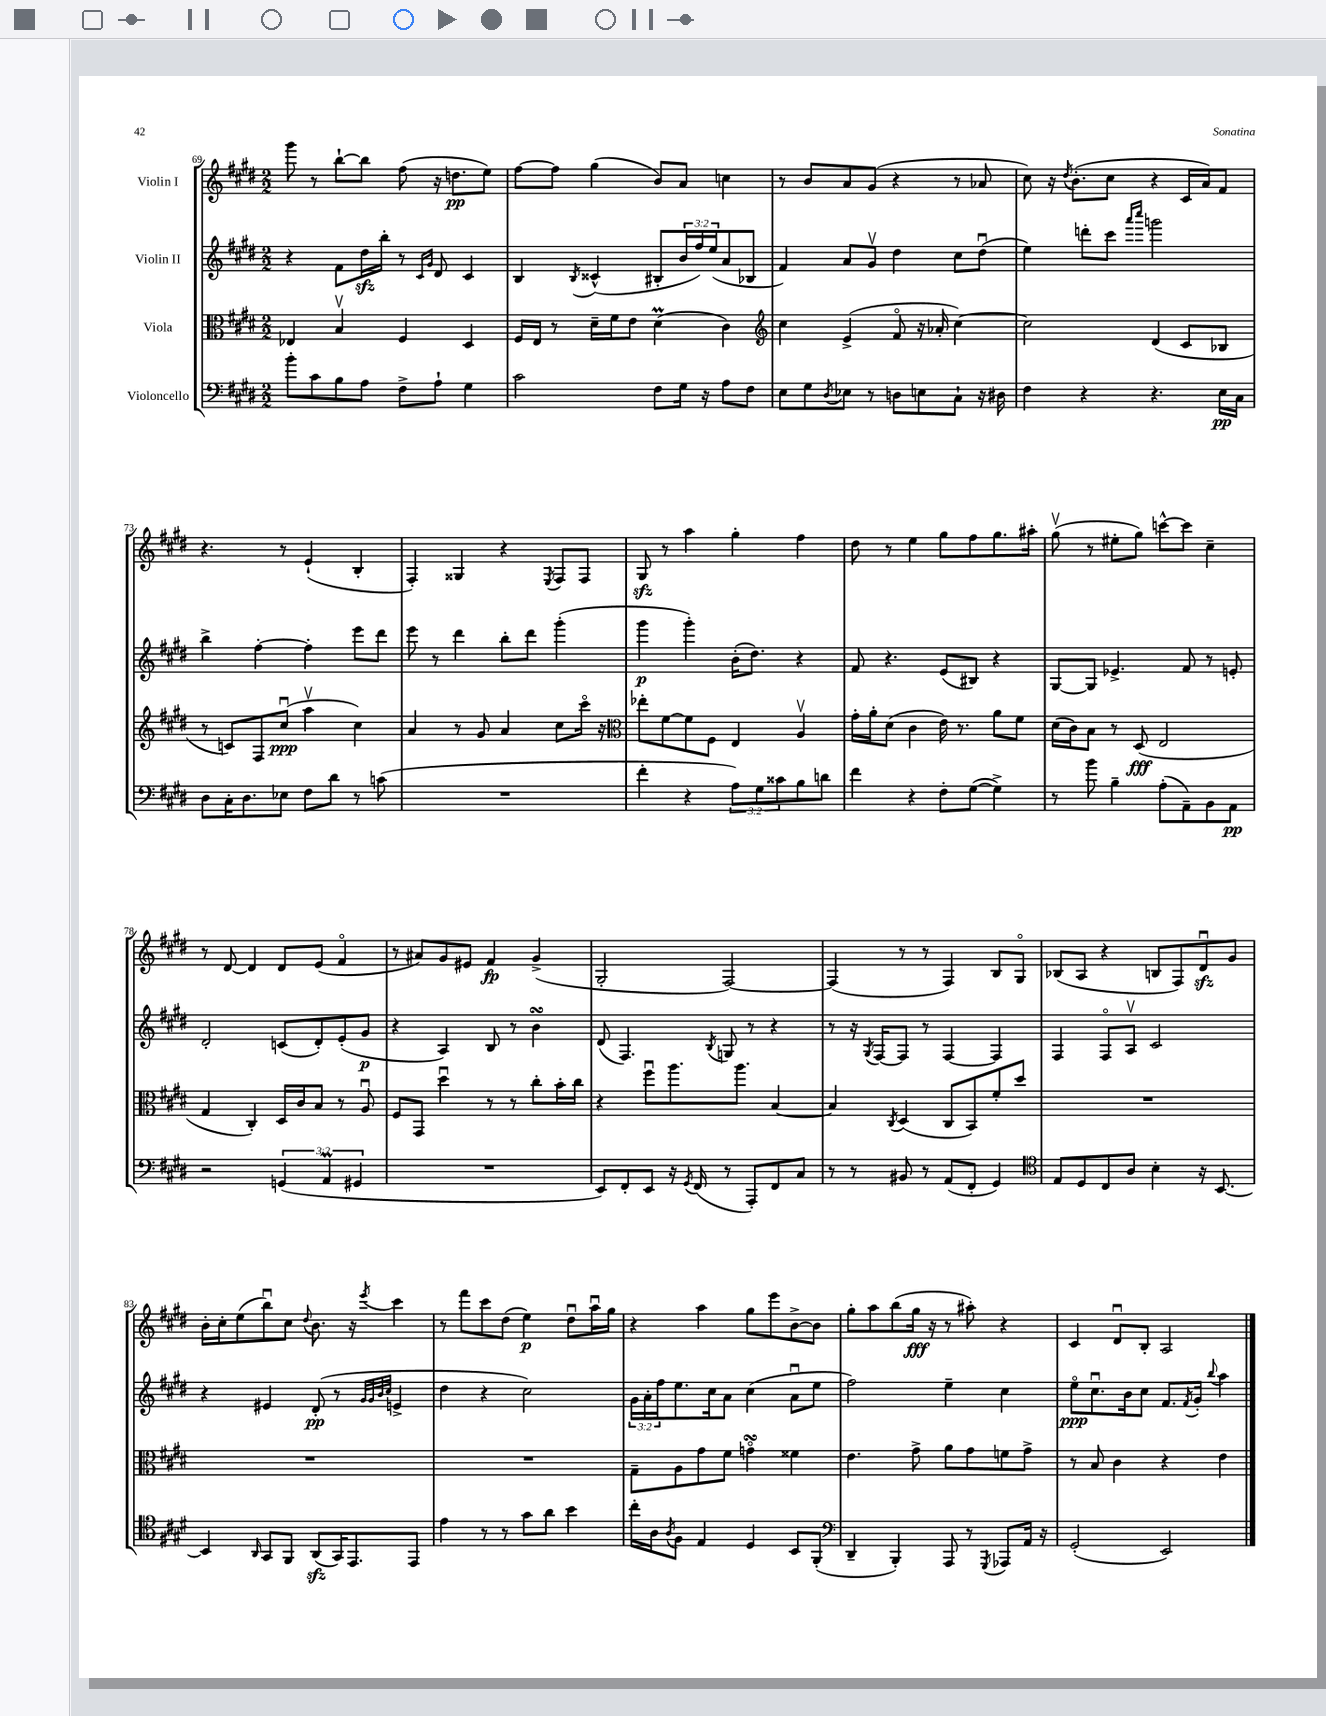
<<
\new StaffGroup <<
\new Staff = "s0" \with { instrumentName = "Violin I" } {
    \clef treble \key e \major \numericTimeSignature \time 2/2
    gis'''8 r8 b''8~-! b''8 fis''8( r16 d''8.\pp e''8) |
    fis''8~ fis''8 gis''4( b'8) a'8 c''4 |
    r8 b'8 a'8 gis'8( r4 r8 aes'8 |
    cis''8) r16 \acciaccatura { dis''8 } b'8.-.( cis''8 r4 cis'16 a'16) fis'8 |
    r4. r8 e'4-!( b4-. |
    fis4-.) gisis4 r4 \acciaccatura { e8 } fis8 fis8 |
    gis8\sfz r8 a''4 gis''4-. fis''4 |
    dis''8 r8 e''4 gis''8 fis''8 gis''8. ais''16-. |
    gis''8\upbow( r8 eis''8-. gis''8) c'''8~-^ c'''8 cis''4-- |
    r8 dis'8~ dis'4 dis'8 e'8( fis'4\flageolet |
    r8 ais'8) gis'8 eis'8 fis'4\fp gis'4->( |
    gis2-. fis2~) |
    fis4( r8 r8 fis4) b8 gis8\flageolet |
    bes8( a8 r4 b8 fis8) dis'8\downbow\sfz gis'8 |
    b'16-. cis''16-. e''8( b''8\downbow) cis''8 \appoggiatura { dis''8 } b'8. r16 \acciaccatura { e'''8 } cis'''4 |
    r8 fis'''8 cis'''8 dis''8( e''4\p) dis''8\downbow a''16\downbow gis''16 |
    r4 a''4 gis''8 e'''8 b'8~-> b'8 |
    gis''8-. a''8 b''8( gis''16\fff r16 r8 ais''8-.) r4 |
    cis'4 dis'8\downbow b8-. a2 \bar "|." |
}
\new Staff = "s1" \with { instrumentName = "Violin II" } {
    \clef treble \key e \major \numericTimeSignature \time 2/2 \override Staff.TupletNumber.text = #tuplet-number::calc-fraction-text
    r4 fis'8 dis''16\sfz b''16-. r8 \grace { cis'16 gis'16 } dis'8 cis'4 |
    b4 \acciaccatura { b8 } cisis'4-^( bis8-. \tuplet 3/2 { b'16 fis''16) e''16( } a'8 bes8 |
    fis'4) a'8 gis'8\upbow dis''4 cis''8 dis''8\downbow( |
    e''4) d'''8-. cis'''8 \grace { a'''16 cis''''16 } g'''2 |
    b''4-> fis''4~-. fis''4-. e'''8 dis'''8 |
    e'''8 r8 dis'''4 b''8-. dis'''8 gis'''4-.( |
    gis'''4\p gis'''4-.) b'16-.( dis''8.) r4 |
    fis'8 r4. e'8( bis8) r4 |
    gis8~ gis8 ees'4.-> fis'8 r8 e'8-. |
    dis'2-. c'8( dis'8-.) e'8-.( gis'8\p |
    r4 a4) b8 r8 b'4\turn |
    dis'8( fis4.) \acciaccatura { b8 } g8 r8 r4 |
    r8 r16 \acciaccatura { gis8 } fis16~ fis8 r8 fis4~ fis4 |
    fis4 fis8\flageolet a8\upbow cis'2 |
    r4 eis'4 dis'8-.\pp( r8 \grace { gis'32 gis'32 b'32 cis''32 } e'4-> |
    dis''4 r4 cis''2) |
    \tuplet 3/2 { gis'16 a'16-. fis''16 } e''8. cis''16 a'8 cis''4( a'8\downbow e''8 |
    fis''2) e''4-- cis''4 |
    e''8\flageolet\ppp cis''8.\downbow b'16 cis''8 fis'8. \acciaccatura { fis'8 } gis'16-. \appoggiatura { b''8 } a''4 \bar "|." |
}
\new Staff = "s2" \with { instrumentName = "Viola" } {
    \clef alto \key e \major \numericTimeSignature \time 2/2
    ees4 b4\upbow fis4 dis4 |
    fis16 e16 r8 dis'16-- fis'16 e'8 dis'4\prall( cis'4) |
    \clef treble cis''4 e'4->( fis'8\flageolet r16 aes'16-. cis''4~) |
    cis''2 dis'4( cis'8 bes8 |
    r8 c'8) fis8 cis''8\downbow\ppp( a''4\upbow cis''4) |
    a'4 r8 gis'8 a'4 cis''8 cis'''16\flageolet r16 |
    \clef alto ees''8-. fis'8~ fis'8 fis8 e4 a4\upbow |
    gis'16-. a'16-. dis'8( cis'4 e'16) r8. a'8 fis'8 |
    dis'16( cis'16) b8 r8 dis8\fff( e2 |
    gis4 cis4-.) dis16 cis'16 b8 r8 a8\downbow |
    fis8 gis,8 dis''4\downbow r8 r8 cis''8-. b'16-. cis''16 |
    r4 fis''8\downbow a''8. a''8. b4~ |
    b4 \acciaccatura { cis8 } dis4( cis8 b,8) fis'8-. dis''8 |
    R1 |
    R1 |
    R1 |
    gis8-- a8 gis'8 fis'8 g'4\flageolet\turn fisis'4 |
    e'4. gis'8-> a'8 gis'8 f'8 gis'8-> |
    r8 b8 cis'4 r4 e'4 \bar "|." |
}
\new Staff = "s3" \with { instrumentName = "Violoncello" } {
    \clef bass \key e \major \numericTimeSignature \time 2/2 \override Staff.TupletNumber.text = #tuplet-number::calc-fraction-text
    b'8-. cis'8 b8 a8 fis8-> a8-! gis4 |
    cis'2 fis8 gis16 r16 a8 fis8 |
    e8 gis8 \acciaccatura { dis8 } ees8 r8 d8 e8 cis8-! r16 dis16 |
    fis4 r4 r4. e16\pp cis16 |
    dis8 cis16-. dis8. ees8 fis8 dis'8 r8 c'8( |
    R1 |
    fis'4-. r4 \tuplet 3/2 { a8) gis8 cisis'8 } b8 d'8 |
    fis'4 r4 fis8-. gis8~( gis4->) |
    r8 b'8 b4-- a8-.( a,8--) b,8 a,8\pp |
    r2 \tuplet 3/2 { g,4( a,4\prall gis,4 } |
    R1 |
    e,8) fis,8-. e,8 r16 \acciaccatura { gis,8 } fis,16( r8 a,,8-.) fis,8 cis8 |
    r8 r8 bis,8 r8 a,8( fis,8-. gis,4) |
    \clef tenor e8 dis8 cis8 a8 b4-. r16 b,8.~ |
    b,4 \grace { a,16 } gis,8 fis,8 a,8\sfz( gis,16) e,8. e,8 |
    e'4 r8 r8 gis'8 a'8 b'4 |
    cis''16-. a16 \acciaccatura { a8 } fis8 e4 dis4 b,8 fis,8-.( |
    \clef bass dis,4-- b,,4-.) a,,8 r8 \acciaccatura { gis,,8 } aes,,8 a,16 r16 |
    gis,2-.( e,2) \bar "|." |
}
>>
>>
\layout { \context { \Score currentBarNumber = #69 } }
